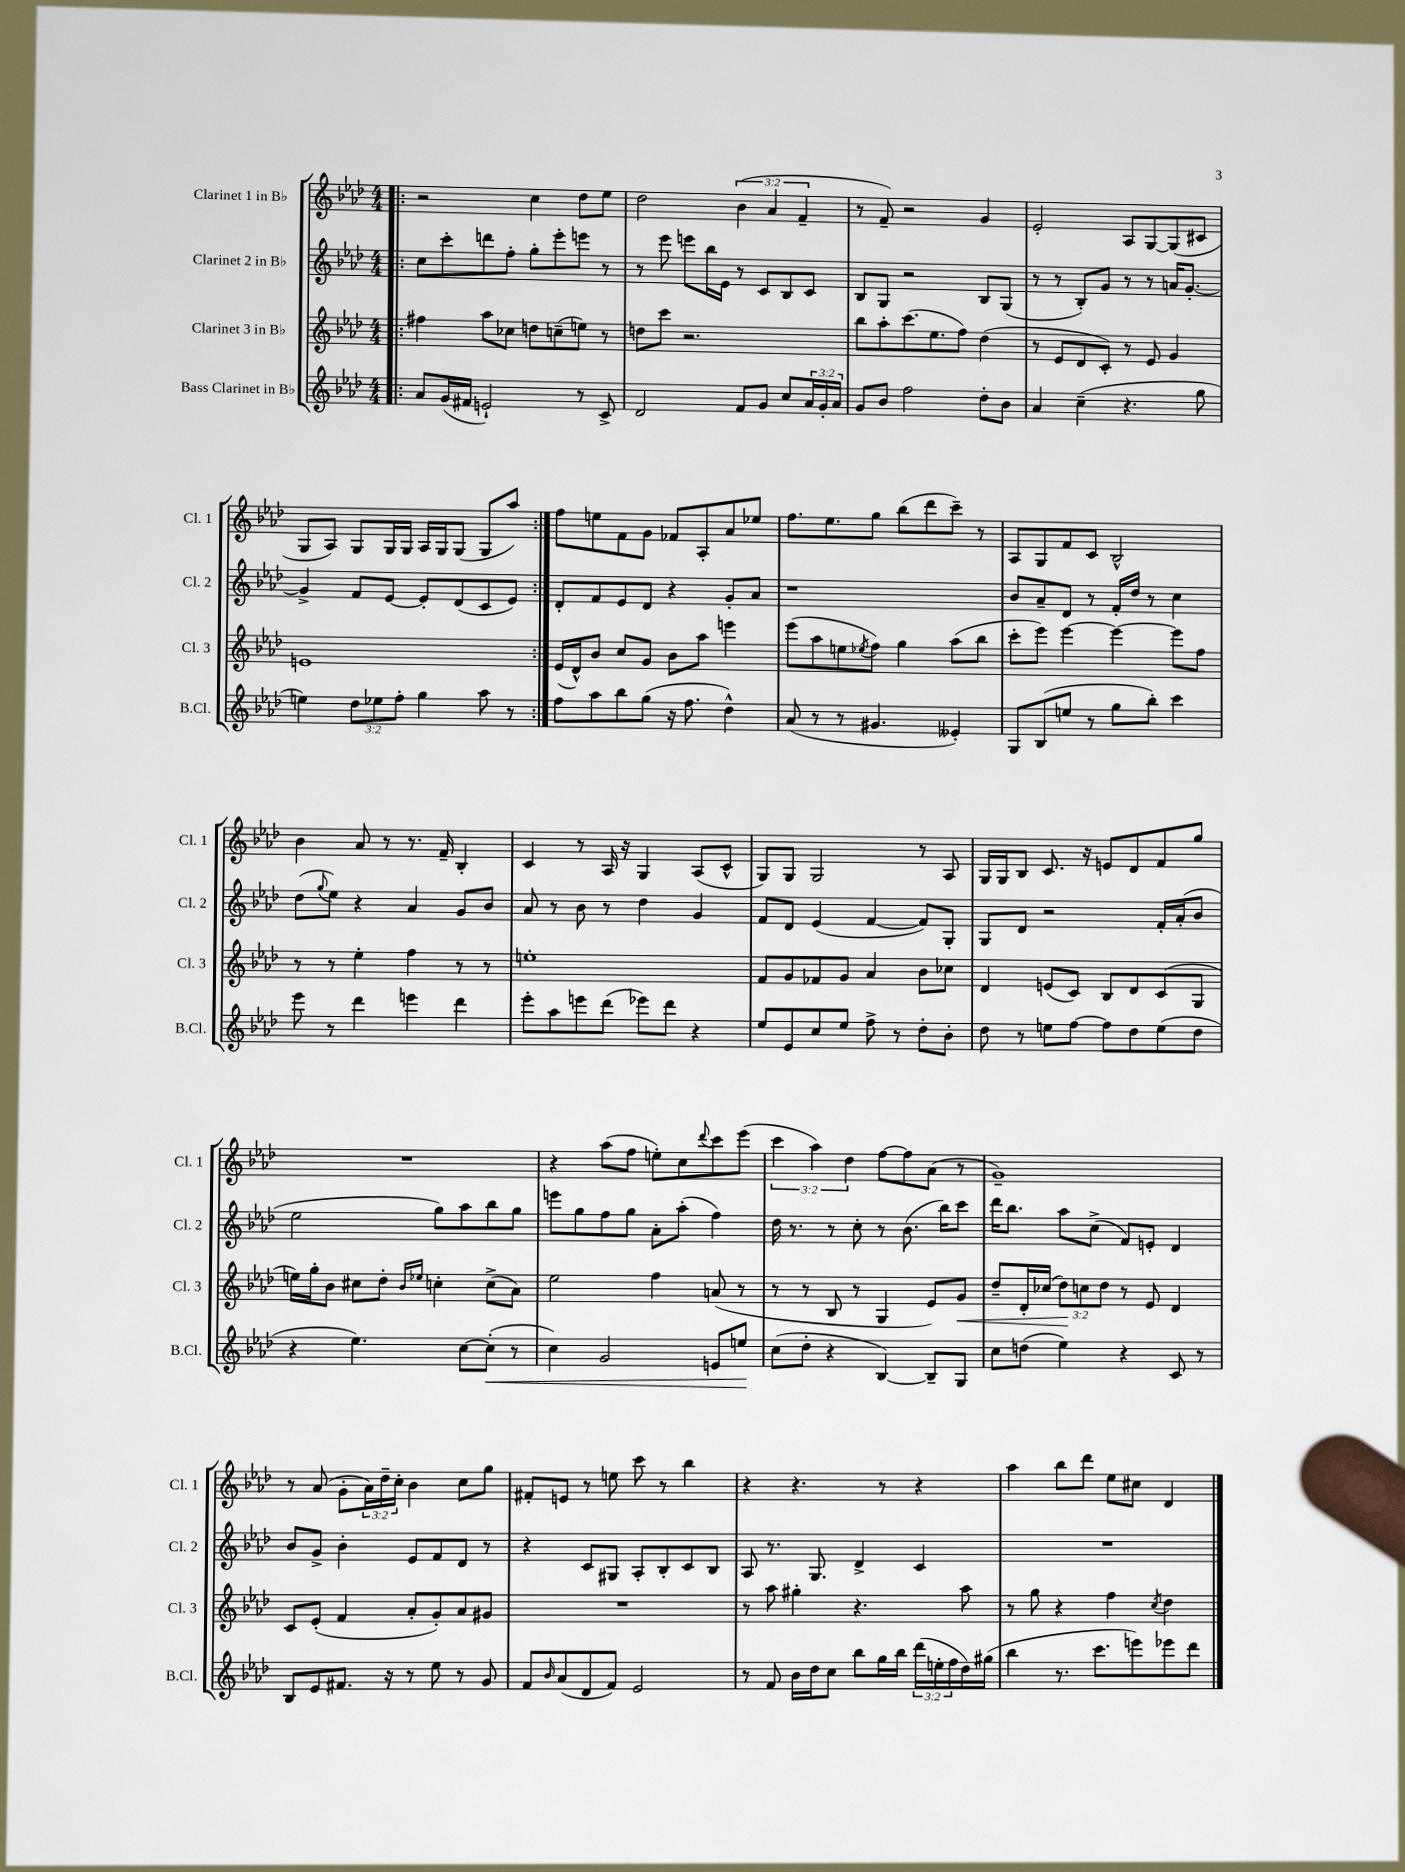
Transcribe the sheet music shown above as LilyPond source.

<<
\new StaffGroup <<
\new Staff = "s0" \with { instrumentName = "Clarinet 1 in Bb" shortInstrumentName = "Cl. 1" } {
    \clef treble \key aes \major \numericTimeSignature \time 4/4 \override Staff.TupletNumber.text = #tuplet-number::calc-fraction-text
    \repeat volta 2 { \bar ".|:" r2 c''4 des''8 ees''8 |
    des''2 \tuplet 3/2 { bes'4( aes'4 f'4-- } |
    r8 f'8--) r2 g'4 |
    ees'2-. aes8 g8~ g8( cis'8 |
    g8 aes8) g8 g16 g16 aes16 g16 g8( g8 aes''8) | }
    f''8 e''8 f'8 g'8 fes'8 aes8-. aes'8 ees''8 |
    f''8. ees''8. g''8 bes''8( des'''8 c'''8--) r8 |
    aes8 g8 f'8 c'8 bes2-^ |
    bes'4 aes'8 r8 r8. f'16-- bes4-. |
    c'4 r8 aes16 r16 g4 aes8( c'8-^ |
    g8) g8 g2 r8 aes8 |
    g16 g16 bes8 c'8. r16 e'8 des'8 f'8 g''8 |
    R1 |
    r4 aes''8( f''8 e''8-.) c''8 \appoggiatura { des'''8 } c'''8 ees'''8( |
    \tuplet 3/2 { c'''4 aes''4) des''4 } f''8~ f''8 aes'8( r8 |
    g'1--) |
    r8 aes'8( g'8-. \tuplet 3/2 { aes'16) des''16-- c''16-. } bes'4 c''8 g''8 |
    fis'8-. e'8 r8 e''8 c'''8 r8 bes''4 |
    r4 r4. r8 r4 |
    aes''4 bes''8 des'''8 ees''8 cis''8 des'4 \bar "|." |
}
\new Staff = "s1" \with { instrumentName = "Clarinet 2 in Bb" shortInstrumentName = "Cl. 2" } {
    \clef treble \key aes \major \numericTimeSignature \time 4/4
    \repeat volta 2 { \bar ".|:" c''8 c'''8-. d'''8 f''8-. g''8-. ees'''8-. e'''8 r8 |
    r8 ees'''8 e'''8 bes''16 ees'16 r8 c'8 bes8 c'8 |
    bes8 g8 r2 bes8 g8( |
    r8 r8 bes8-.) g'8 r8 r8 a'16 g'8.~-. |
    g'4-> f'8 ees'8~ ees'8-. des'8( c'8 ees'8) | }
    des'8-. f'8 ees'8 des'8 r4 g'8-. aes'8 |
    r1 |
    bes'8 aes'8-- des'8 r8 f'16-. des''16 r8 c''4 |
    des''8( \appoggiatura { g''8 } ees''8) r4 aes'4 g'8 bes'8 |
    aes'8 r8 bes'8 r8 des''4 g'4 |
    f'8 des'8 ees'4( f'4~ f'8) g8-. |
    g8 des'8 r2 f'16-. aes'16-.( bes'8 |
    ees''2 g''8) aes''8 bes''8 g''8 |
    e'''8 g''8 f''8 g''8 aes'8-. aes''8-.( f''4) |
    des''16 r8. r8 c''8-. r8 bes'8.( bes''16) c'''8 |
    des'''16 bes''8. aes''8 c''8->( f'8) e'8-. des'4 |
    bes'8 g'8-> bes'4-. ees'8 f'8 des'8 r8 |
    r4 c'8 gis8 aes8-. bes8-. c'8 bes8 |
    aes8 r8. g8. des'4-> c'4 |
    R1 \bar "|." |
}
\new Staff = "s2" \with { instrumentName = "Clarinet 3 in Bb" shortInstrumentName = "Cl. 3" } {
    \clef treble \key aes \major \numericTimeSignature \time 4/4 \override Staff.TupletNumber.text = #tuplet-number::calc-fraction-text
    \repeat volta 2 { \bar ".|:" fis''4 aes''8 ces''8 d''8 c''8--( e''8) r8 |
    d''8 c'''8 r2. |
    bes''8 aes''8-. c'''8.( ees''8. f''8) des''4( |
    r8 ees'8 des'8 c'8-.) r8 ees'8 g'4 |
    e'1 | }
    ees'16( des'16-^) bes'8 c''8 g'8 bes'8 aes''8 e'''4 |
    ees'''8( aes''8 e''8 \acciaccatura { ees''8 } f''8) g''4 aes''8( bes''8 |
    c'''8-. ees'''8) ees'''4~ ees'''4~ ees'''8 f''8 |
    r8 r8 ees''4-. f''4 r8 r8 |
    e''1-. |
    f'8 g'8 fes'8 g'8 aes'4 bes'8 ces''8 |
    des'4 e'8( c'8) bes8 des'8 c'8( g8 |
    e''16) g''16-. bes'8 cis''8 des''8-. \grace { bes'16 ees''16 } c''4-. c''8->( aes'8) |
    ees''2 f''4 a'8( r8 |
    r8 r8 bes8 r8 g4 ees'8) g'8\< |
    des''8-- des'16-. ces''16( \tuplet 3/2 { des''8\!) c''8 des''8 } r8 ees'8 des'4 |
    c'8 ees'8-.( f'4 aes'8-. g'8-.) aes'8 gis'8 |
    R1 |
    r8 aes''8 gis''4-. r4. aes''8 |
    r8 g''8 r4 f''4 \acciaccatura { c''8 } des''4 \bar "|." |
}
\new Staff = "s3" \with { instrumentName = "Bass Clarinet in Bb" shortInstrumentName = "B.Cl." } {
    \clef treble \key aes \major \numericTimeSignature \time 4/4 \override Staff.TupletNumber.text = #tuplet-number::calc-fraction-text
    \repeat volta 2 { \bar ".|:" aes'8 g'16( fis'16 e'2-!) r8 c'8-> |
    des'2 f'8 g'8 c''8 \tuplet 3/2 { aes'16 g'16-. aes'16 } |
    g'8 bes'8 f''2 des''8-. bes'8 |
    aes'4 c''4--( r4. g''8 |
    e''4) \tuplet 3/2 { des''8 ees''8 f''8-. } g''4 aes''8 r8 | }
    f''8 aes''8 bes''8 g''8( r16 f''8. des''4-^) |
    aes'8( r8 r8 gis'4. eeses'4-.) |
    g8 bes8( e''8 r8 g''8 bes''8-.) c'''4 |
    ees'''8 r8 des'''4 e'''4 des'''4 |
    ees'''8-. aes''8 e'''8 des'''8( ees'''8) des'''8 r4 |
    ees''8 ees'8 c''8 ees''8 f''8-> r8 des''8-. bes'8-. |
    des''8 r8 e''8 f''8~ f''8 des''8 e''8( des''8 |
    r4 ees''4.) c''8~ c''8-.\<( r8 |
    c''4) g'2 e'8 e''8\! |
    c''8( des''8-. r4 bes4~) bes8-- g8 |
    c''8 d''8( ees''4) r4 c'8 r8 |
    bes8 ees'8 fis'8. r16 r8 ees''8 r8 g'8 |
    f'8 \grace { bes'16 } aes'8( des'8 f'8) ees'2 |
    r8 f'8 bes'16 des''16 c''8 bes''8 g''16 bes''16 \tuplet 3/2 { des'''16( e''16-. f''16 } des''16) gis''16( |
    bes''4 r8. c'''8. e'''8) ees'''8 des'''8 \bar "|." |
}
>>
>>
\layout { \context { \Score \remove "Bar_number_engraver" } }
